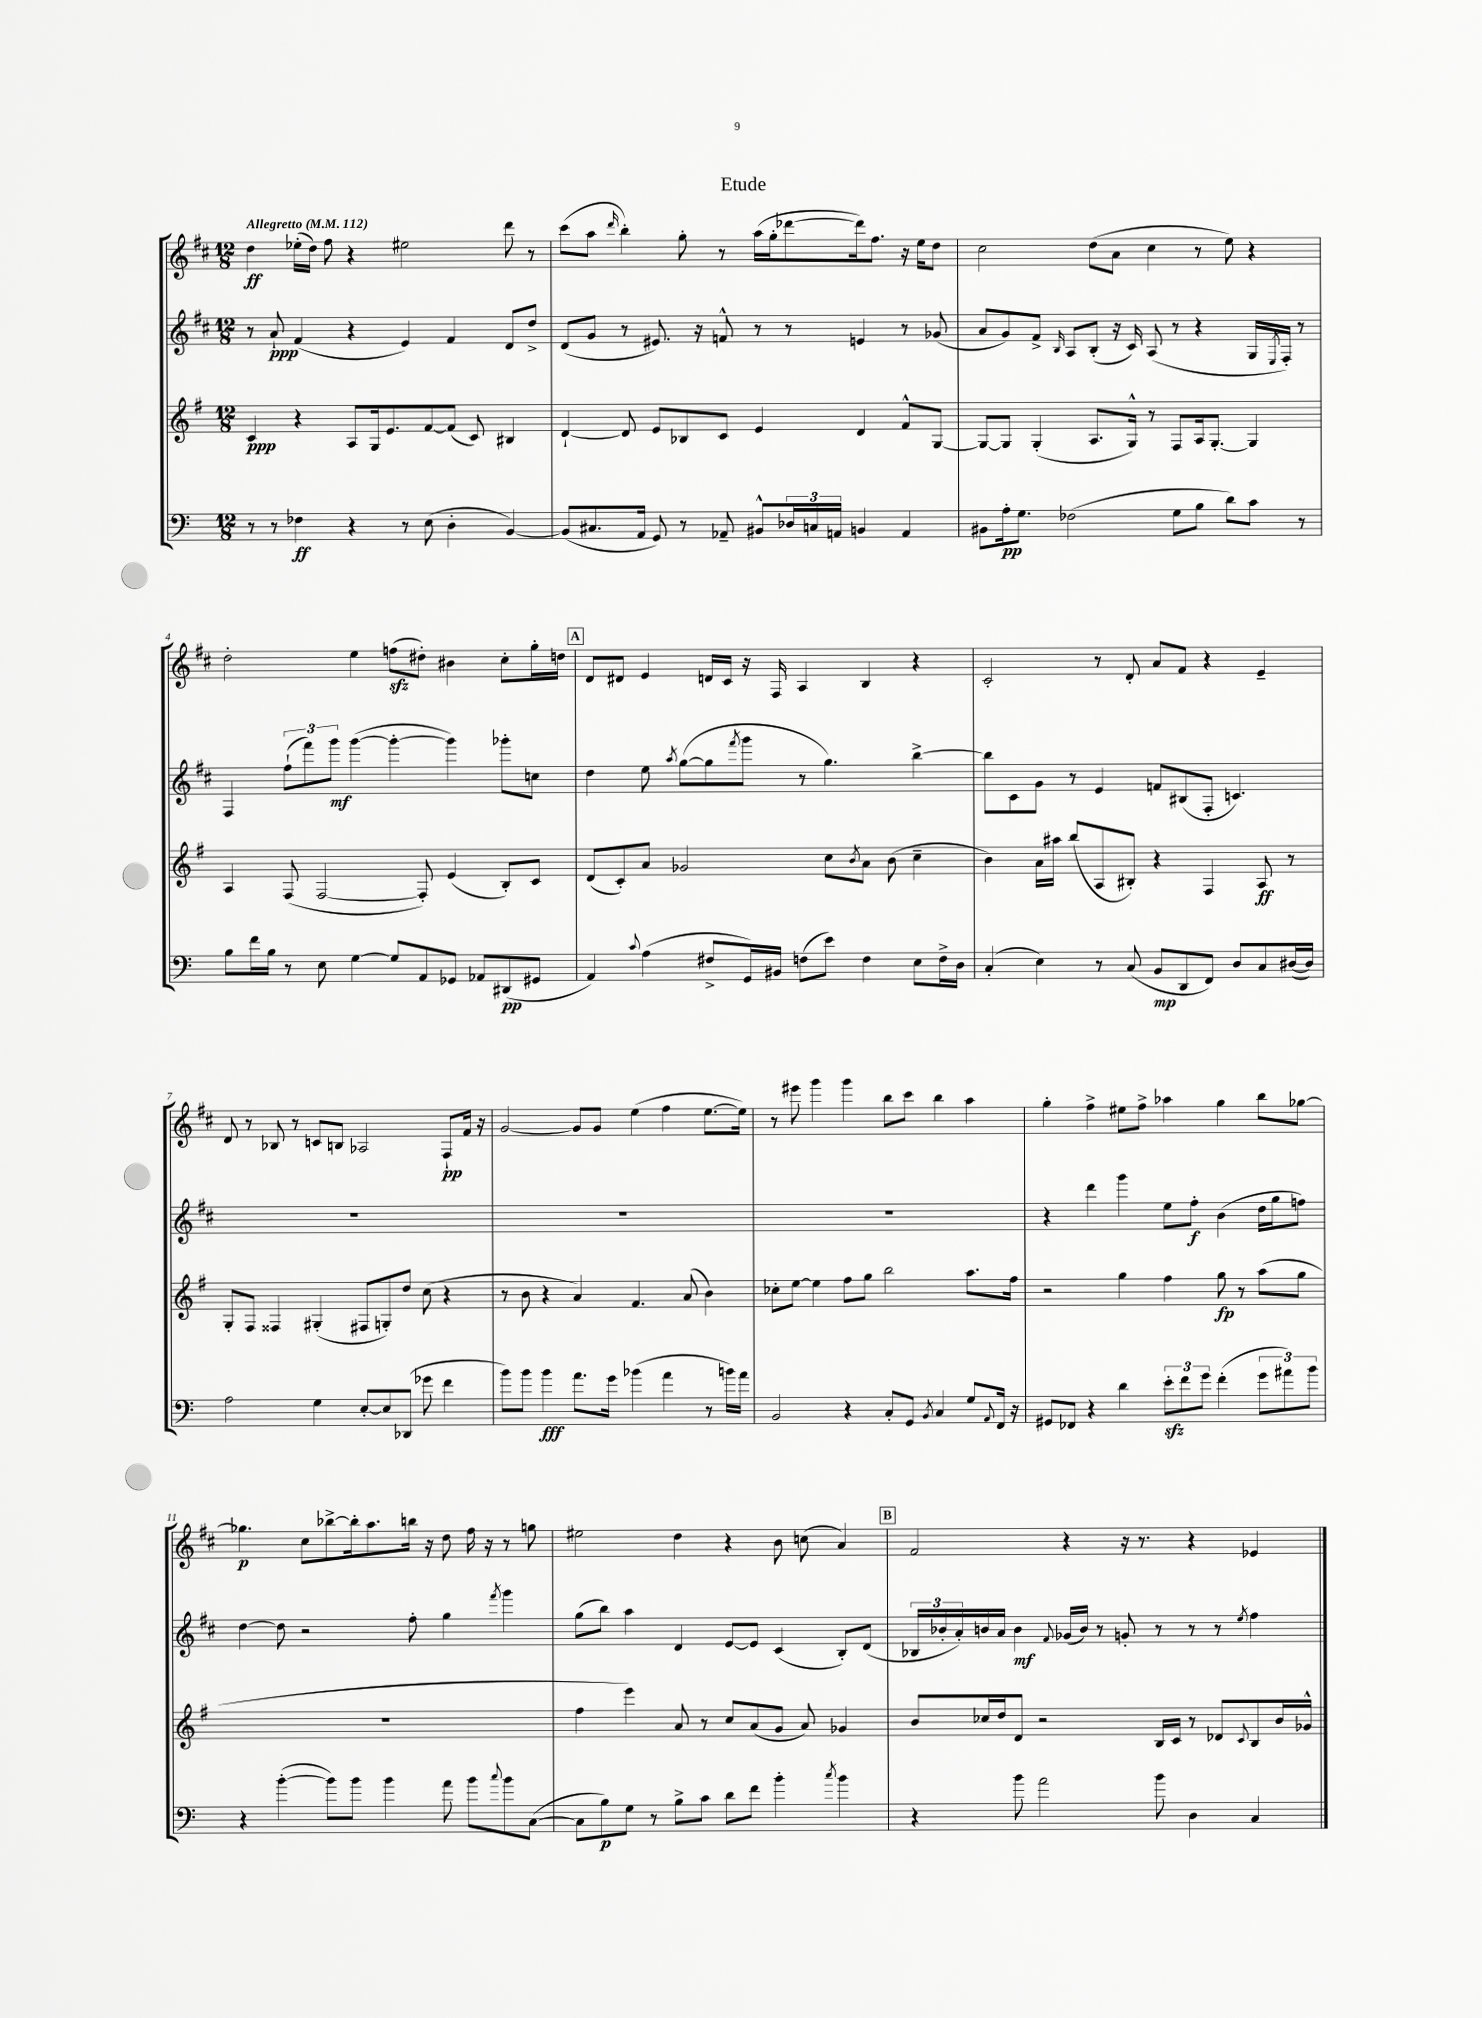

**kern	**kern	**kern	**kern
*staff4	*staff3	*staff2	*staff1
*clefF4	*clefG2	*clefG2	*clefG2
*k[]	*k[f#]	*k[f#c#]	*k[f#c#]
*M12/8	*M12/8	*M12/8	*M12/8
*MM112	*MM112	*MM112	*MM112
8r	4c	8r	4dd
8r	.	8a`	.
4F-	4r	(4f#	(16ee-'
.	.	.	16dd)
.	.	.	8ff#
4r	8A	4r	4r
.	16G	.	.
.	8.e	.	.
8r	.	4e)	2ee#
(8E	[8f#	.	.
4D'	(8f#]	4f#	.
.	8c)	.	.
[4BB)	4B#	8d	8ddd
.	.	8dd^	8r
=	=	=	=
(8BB]	[4d`	(8d	(8ccc#
8.C#	.	8g	8aa
.	.	.	16qqddd
.	8d]	8r	4bb')
16AA	.	.	.
8GG)	8e	8.e#)	.
8r	8B-	.	8gg'
.	.	16r	.
8AA-~	8c	8f^^	8r
8BB#^^	4e	8r	(16aa
.	.	.	16gg'
24D-	.	8r	[8ddd-
24C	.	.	.
24AA	.	.	.
4BB	4d	4e	16ddd-])
.	.	.	8.ff#
4AA	8f#^^	8r	16r
.	.	.	16ee
.	[8G	(8g-	8dd
=	=	=	=
8BB#	8G_	8a	2cc#
16A'	8G]	8g)	.
8.G	.	.	.
.	(4G'	8f#^	.
.	.	16qqB	.
(2F-	.	8A	.
.	8.A	(8B'	(8dd
.	.	16r	8a
.	16G^^)	16c#)	.
.	8r	(8A	4cc#
8G	8F#	8r	.
8B	16A	4r	8r
.	[8.G'	.	.
8d)	.	.	8ee)
8c	4G]	16G	4r
.	.	8qE	.
.	.	16F#')	.
8r	.	8r	.
=	=	=	=
8B	4A	4F#	2dd'
16f	.	.	.
16B	.	.	.
8r	(8F#	(12ff#`	.
.	.	12fff#)	.
8E	[2F#	.	.
.	.	12ggg	.
[4G	.	([4ggg	4ee
8G]	.	4ggg'_	(8ff
8AA	8F#'])	.	8dd#')
8GG-	(4e	4ggg])	4b#
8AA-	.	.	.
(8DD#	8B')	8ggg-'	8cc#'
8GG#	8c	8cc	16gg'
.	.	.	16dd
=	=	=	=
4AA)	(8d	4dd	8d
.	8c')	.	8d#
8qqc	.	.	.
(4A	8a	8ee	4e
.	.	8qaa	.
.	2g-	([8gg	.
8F#^	.	8gg]	16d
.	.	.	16c#
.	.	8qfff#	.
16GG)	.	8ggg	16r
16BB#	.	.	16F#
(8F	.	8r	4A
8e)	8cc	4.gg)	.
.	8qb	.	.
4F	8a	.	4B
.	(8b	.	.
8E	4cc~	[4bb^	4r
16F^	.	.	.
16D	.	.	.
=	=	=	=
(4C'	4b)	8bb]	2c#'
.	.	8c#	.
4E)	16a	8g	.
.	16aa#	.	.
.	(8bb	8r	.
8r	8A	4e	8r
(8C	8B#')	.	8d'
8BB	4r	8f	8a
8DD	.	(8B#	8f#
8FF)	4F#	8F#'	4r
8D	.	4.c)	.
8C	8A	.	4e~
([16D#	8r	.	.
16D#])	.	.	.
=	=	=	=
2A	8G'	1.r	8d
.	8F#	.	8r
.	4F##	.	8B-
.	.	.	8r
4G	(4G#'	.	8c
.	.	.	8B
[8E'	8F#	.	2A-
8E]	8G')	.	.
(8DD-	8dd	.	.
8g-	(8cc	.	.
4f	4r	.	8F#`
.	.	.	16f#
.	.	.	16r
=	=	=	=
8b)	8r	1.r	[2g
8b	8b	.	.
4b	4r	.	.
8.a	4a)	.	8g]
.	.	.	8g
16g	.	.	.
(4b-	4.f#	.	(4ee
4a	.	.	4ff#
.	(8a	.	.
8r	4b)	.	[8.ee
16b)	.	.	.
16a	.	.	16ee])
=	=	=	=
2BB	8cc-'	1.r	8r
.	[8ee	.	8eee#
.	4ee]	.	4ggg
4r	8ff#	.	4ggg
.	8gg	.	.
8C'	2bb	.	8bb
8GG	.	.	8ccc#
8qBB	.	.	.
4C	.	.	4bb
8G	8.aa	.	4aa
8qqAA	.	.	.
16FF	.	.	.
16r	16ff#	.	.
=	=	=	=
8GG#	2r	4r	4gg'
8FF-	.	.	.
4r	.	4ddd	4ff#^
4d	4gg	4ggg	8ee#
.	.	.	8ff#^
12e'	4ff#	8ee	4aa-
12f	.	.	.
.	.	8ff#'	.
12g	.	.	.
(4f'	8gg	(4b	4gg
.	8r	.	.
12g	(8aa	16dd	8bb
.	.	16gg	.
12a#)	.	.	.
.	8gg	8ff)	[8gg-
12b	.	.	.
=	=	=	=
4r	1.r	[4dd	4.gg-]
([4b'	.	8dd]	.
.	.	2r	8cc#
8b])	.	.	[8bb-^
8b	.	.	16bb-']
.	.	.	8.aa
4b	.	.	.
.	.	8ff#'	16bb
.	.	.	16r
8a	.	4gg	8dd
8b	.	.	16ff#
.	.	.	16r
8qqcc	.	8qfff#	.
8b	.	4ggg	8r
([8C	.	.	8gg
=	=	=	=
8C]	4ff#	(8gg	2ee#
8B)	.	8bb)	.
8G	4eee)	4aa	.
8r	.	.	.
8B^	8a	4d	4dd
8c	8r	.	.
8d	8cc	[8e	4r
8f	(8a	8e]	.
4b'	8g	(4c#	8b
.	8a)	.	(8cc
8qcc	.	.	.
4b	4g-	8B')	4a)
.	.	(8d	.
=	=	=	=
4r	8b	24B-	2f#
.	.	24b-'	.
.	.	24a')	.
.	16cc-	16b	.
.	16dd	16a	.
8b	8d	4b	.
2a	2r	.	.
.	.	8qqf#	.
.	.	(16g-	4r
.	.	16b)	.
.	.	8r	.
.	.	8g'	16r
.	.	.	8.r
8b	16B	8r	.
.	16c	.	.
4D	8r	8r	4r
.	8d-	8r	.
.	8qqc	8qee	.
4C	8B	4ff#	4e-
.	16b	.	.
.	16g-^^	.	.
==	==	==	==
*-	*-	*-	*-
